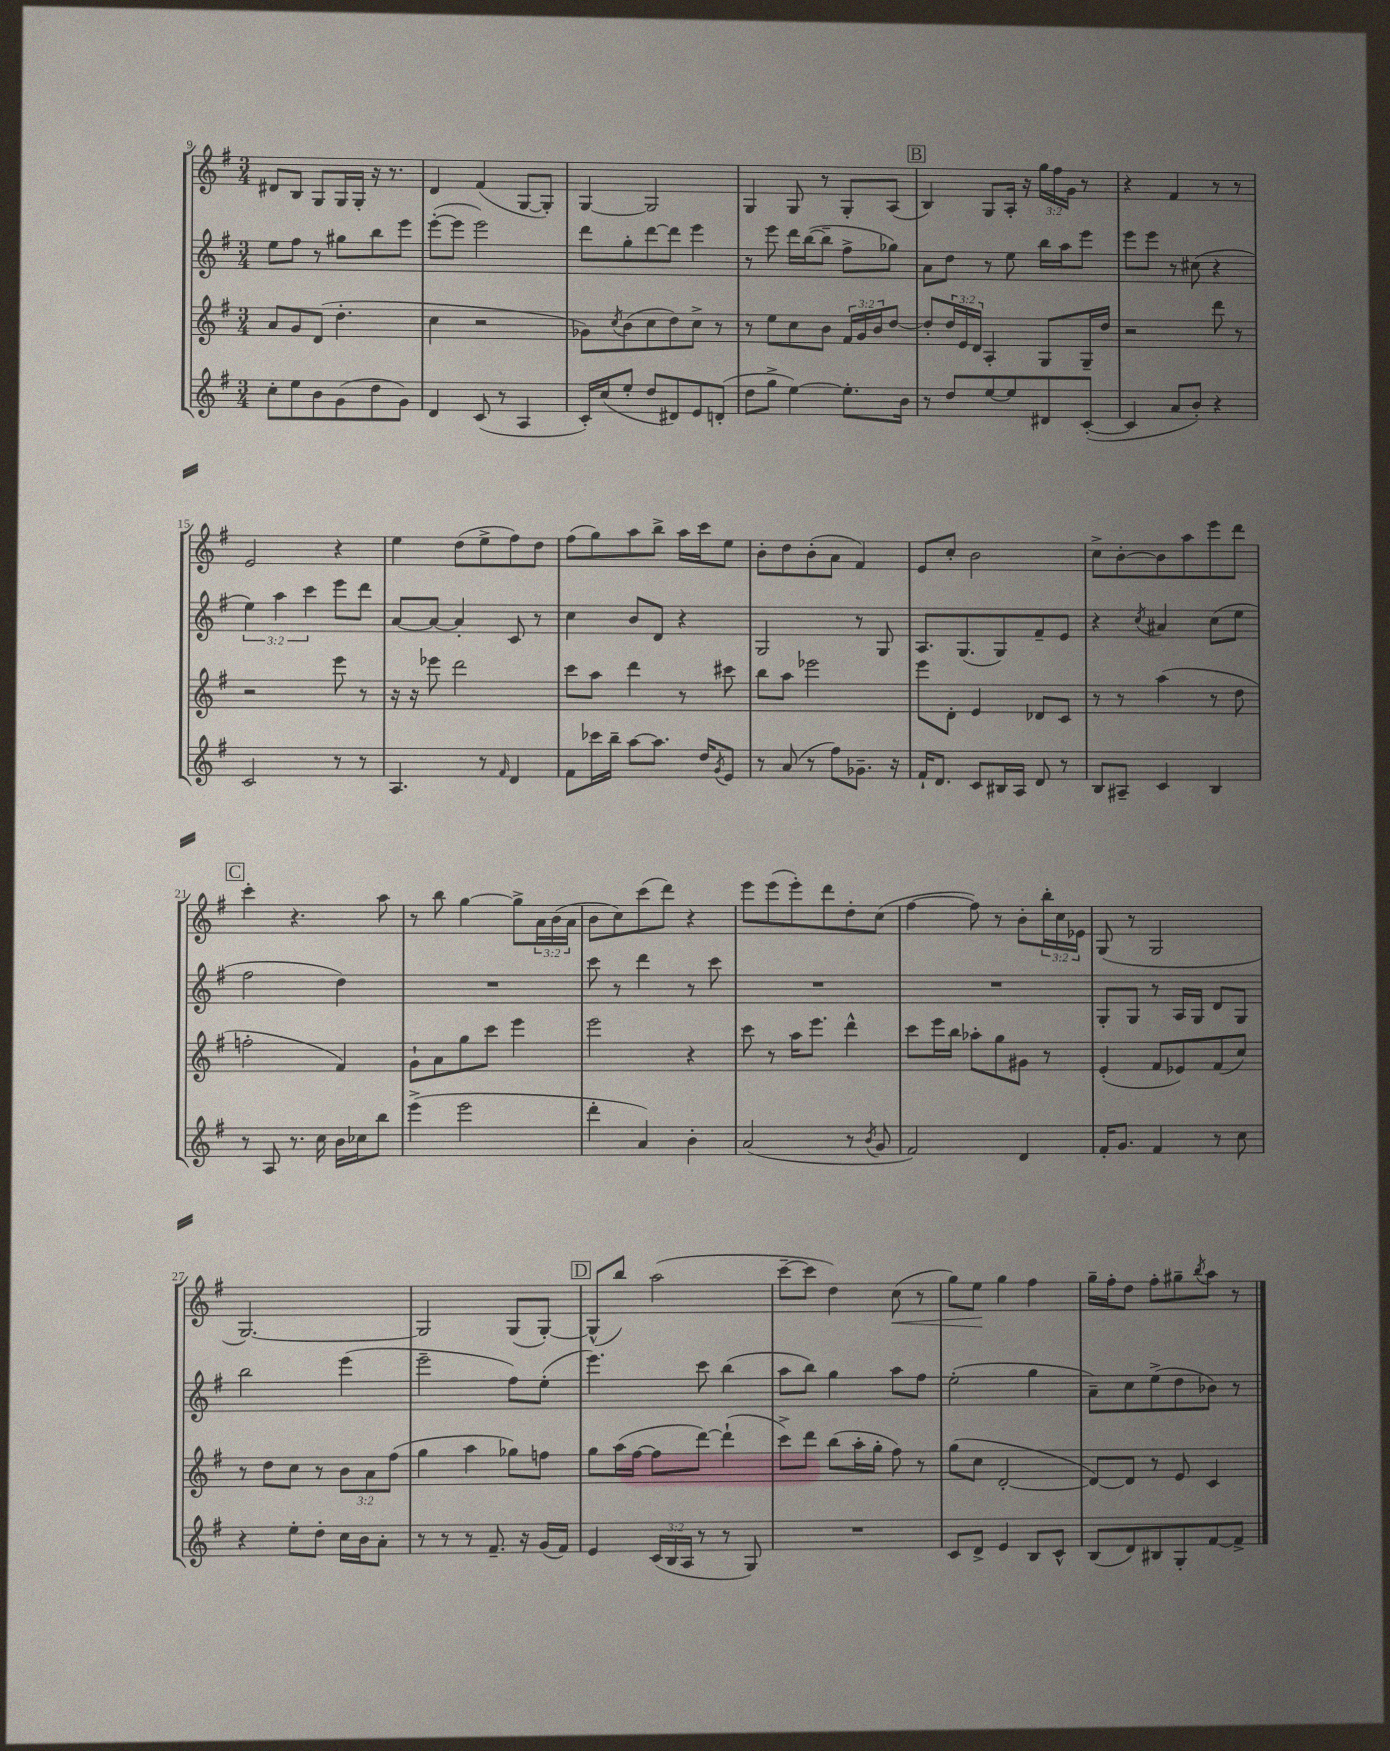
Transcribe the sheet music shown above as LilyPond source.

<<
\new StaffGroup <<
\new Staff = "s0" {
    \clef treble \key g \major \numericTimeSignature \time 3/4 \override Staff.TupletNumber.text = #tuplet-number::calc-fraction-text
    dis'8 b8 g8 g16 g16-. r16 r8. |
    d'4 fis'4( g8~ g8-.) |
    g4~ g2 |
    g4 g8 r8 g8-. a8( |
    \mark \markup { \box "B" } b4) g8 a16-. r16 \tuplet 3/2 { g''16 fis''16 g'16 } r8 |
    r4 fis'4 r8 r8 |
    e'2 r4 |
    e''4 d''8( e''8-> fis''8) d''8 |
    fis''8( g''8) a''8 b''8-> a''16 c'''16 e''8 |
    b'8-. d''8 b'8-.( a'8 fis'4) |
    e'8 c''8-. b'2 |
    c''8-> b'8~-. b'8 a''8 e'''8 d'''8 |
    \mark \markup { \box "C" } c'''4-. r4. a''8 |
    r8 b''8 g''4~ g''8-> \tuplet 3/2 { a'16 b'16( a'16 } |
    b'8 c''8) c'''8( d'''8) r4 |
    e'''8 e'''8( e'''8-.) d'''8 d''8-. c''8( |
    fis''4~ fis''8) r8 b'8-. \tuplet 3/2 { b''16-. c''16 ees'16 } |
    g8( r8 g2 |
    g2.~) |
    g2 g8( g8~-.) |
    \mark \markup { \box "D" } g8-^( b''8) a''2( |
    c'''8~-- c'''8 d''4) c''8\<( r8 |
    g''8) e''8\! g''4 fis''4 |
    g''16-- fis''16-. d''8 fis''8-. gis''8-- \acciaccatura { b''8 } a''8 r8 \bar "|." |
}
\new Staff = "s1" {
    \clef treble \key g \major \numericTimeSignature \time 3/4 \override Staff.TupletNumber.text = #tuplet-number::calc-fraction-text
    e''8 fis''8 r8 gis''8 b''8 e'''8 |
    e'''8~-.( e'''8 e'''2) |
    d'''8 g''8-. d'''8~ d'''8 e'''4 |
    r8 e'''8 d'''16 b''16~( b''8-- fis''8-> ges''8) |
    \mark \markup { \box "B" } a'8 d''8 r8 e''8 b''16 a''16 e'''8 |
    e'''8 e'''8 r8 cis''8( r4 |
    \tuplet 3/2 { e''4) a''4 c'''4 } e'''8 d'''8 |
    a'8~ a'8~ a'4-. c'8 r8 |
    c''4 b'8 d'8 r4 |
    g2 r8 g8 |
    a8. g8.( g8) fis'8-- e'8 |
    r4 \acciaccatura { c''8 } ais'4 c''8( e''8 |
    \mark \markup { \box "C" } fis''2 d''4) |
    R2. |
    c'''8 r8 d'''4 r8 c'''8 |
    R2. |
    R2. |
    g8-. g8 r8 a16 g16 d'8 g8 |
    b''2 e'''4( |
    e'''2-- fis''8) e''8-.( |
    \mark \markup { \box "D" } e'''4.) c'''8 b''4( |
    a''8 b''8) g''4 a''8 fis''8 |
    e''2-.( g''4 |
    a'8--) c''8 e''8->( d''8 bes'8) r8 \bar "|." |
}
\new Staff = "s2" {
    \clef treble \key g \major \numericTimeSignature \time 3/4 \override Staff.TupletNumber.text = #tuplet-number::calc-fraction-text
    a'8 g'8 d'8( d''4.-. |
    c''4 r2 |
    ges'8) \acciaccatura { c''8 } b'8( c''8 d''8) c''8-> r8 |
    r8 e''8 c''8 b'8 \tuplet 3/2 { fis'16 g'16 b'16 } d''8~ |
    \mark \markup { \box "B" } d''8-. \tuplet 3/2 { d''16 e'16 d'16 } a4-. g8 g16-- d''16 |
    r2 d'''8 r8 |
    r2 e'''8 r8 |
    r16 r16 ees'''8 d'''2 |
    c'''8 a''8 d'''4 r8 cis'''8 |
    b''8 a''8 ees'''2 |
    e'''8 d'8-. e'4 des'8 c'8 |
    r8 r8 a''4( r8 d''8 |
    \mark \markup { \box "C" } f''2-. fis'4) |
    g'8-! a'8 g''8 c'''8 e'''4 |
    e'''2 r4 |
    c'''8 r8 a''16 e'''8. d'''4-^ |
    c'''8 e'''16 b''16 aes''8-. g''8 gis'8 r8 |
    e'4-.( fis'8 ees'8) fis'8( c''8) |
    r8 d''8 c''8 r8 \tuplet 3/2 { b'8 a'8 fis''8( } |
    g''4 a''4 ges''8) f''8 |
    \mark \markup { \box "D" } g''8 a''16( fis''16~ fis''8 d'''8~) d'''4-!( |
    c'''8->) d'''8 b''8( a''16-. g''16-. fis''8) r8 |
    g''8( c''8 d'2~-. |
    d'8~) d'8 r8 e'8 c'4 \bar "|." |
}
\new Staff = "s3" {
    \clef treble \key g \major \numericTimeSignature \time 3/4 \override Staff.TupletNumber.text = #tuplet-number::calc-fraction-text
    c''8-. e''8 b'8 g'8( d''8 g'8) |
    d'4 c'8( r8 a4 |
    c'16-.) c''16( e''8-. d''8 dis'8) e'8 d'8-.( |
    d''8 g''8-> e''4~) e''8.-. b'16 |
    \mark \markup { \box "B" } r8 d''8 e''8~ e''8 dis'8 c'8~-.( |
    c'4 a'8 b'8-.) r4 |
    c'2 r8 r8 |
    a4. r8 \grace { fis'16 } d'4 |
    fis'8 ces'''16 b''16-- a''8~ a''8. d''16 \acciaccatura { g'8 } e'8 |
    r8 a'8( r8 fis''8) ges'8.-- r16 |
    fis'16-! d'8. c'8 bis16 a16 d'8 r8 |
    b8 ais8-- c'4 b4 |
    \mark \markup { \box "C" } r8 a8 r8. c''16 b'16 ces''16 b''8 |
    e'''4->( e'''2 |
    d'''4-. a'4) b'4-. |
    a'2( r8 \acciaccatura { b'8 } g'8 |
    fis'2) d'4 |
    fis'16-. g'8. fis'4 r8 c''8 |
    r4 e''8-. d''8-. c''16 b'16 a'8-. |
    r8 r8 r8 fis'8.-- r16 g'16( fis'16) |
    \mark \markup { \box "D" } e'4 \tuplet 3/2 { c'16( b16 a16 } r8 r8 g8) |
    R2. |
    c'8 d'8-> e'4 b8 c'8-^ |
    b8( d'8) bis8 g8-. fis'8~ fis'8-> \bar "|." |
}
>>
>>
\layout { \context { \Score currentBarNumber = #9 } }
